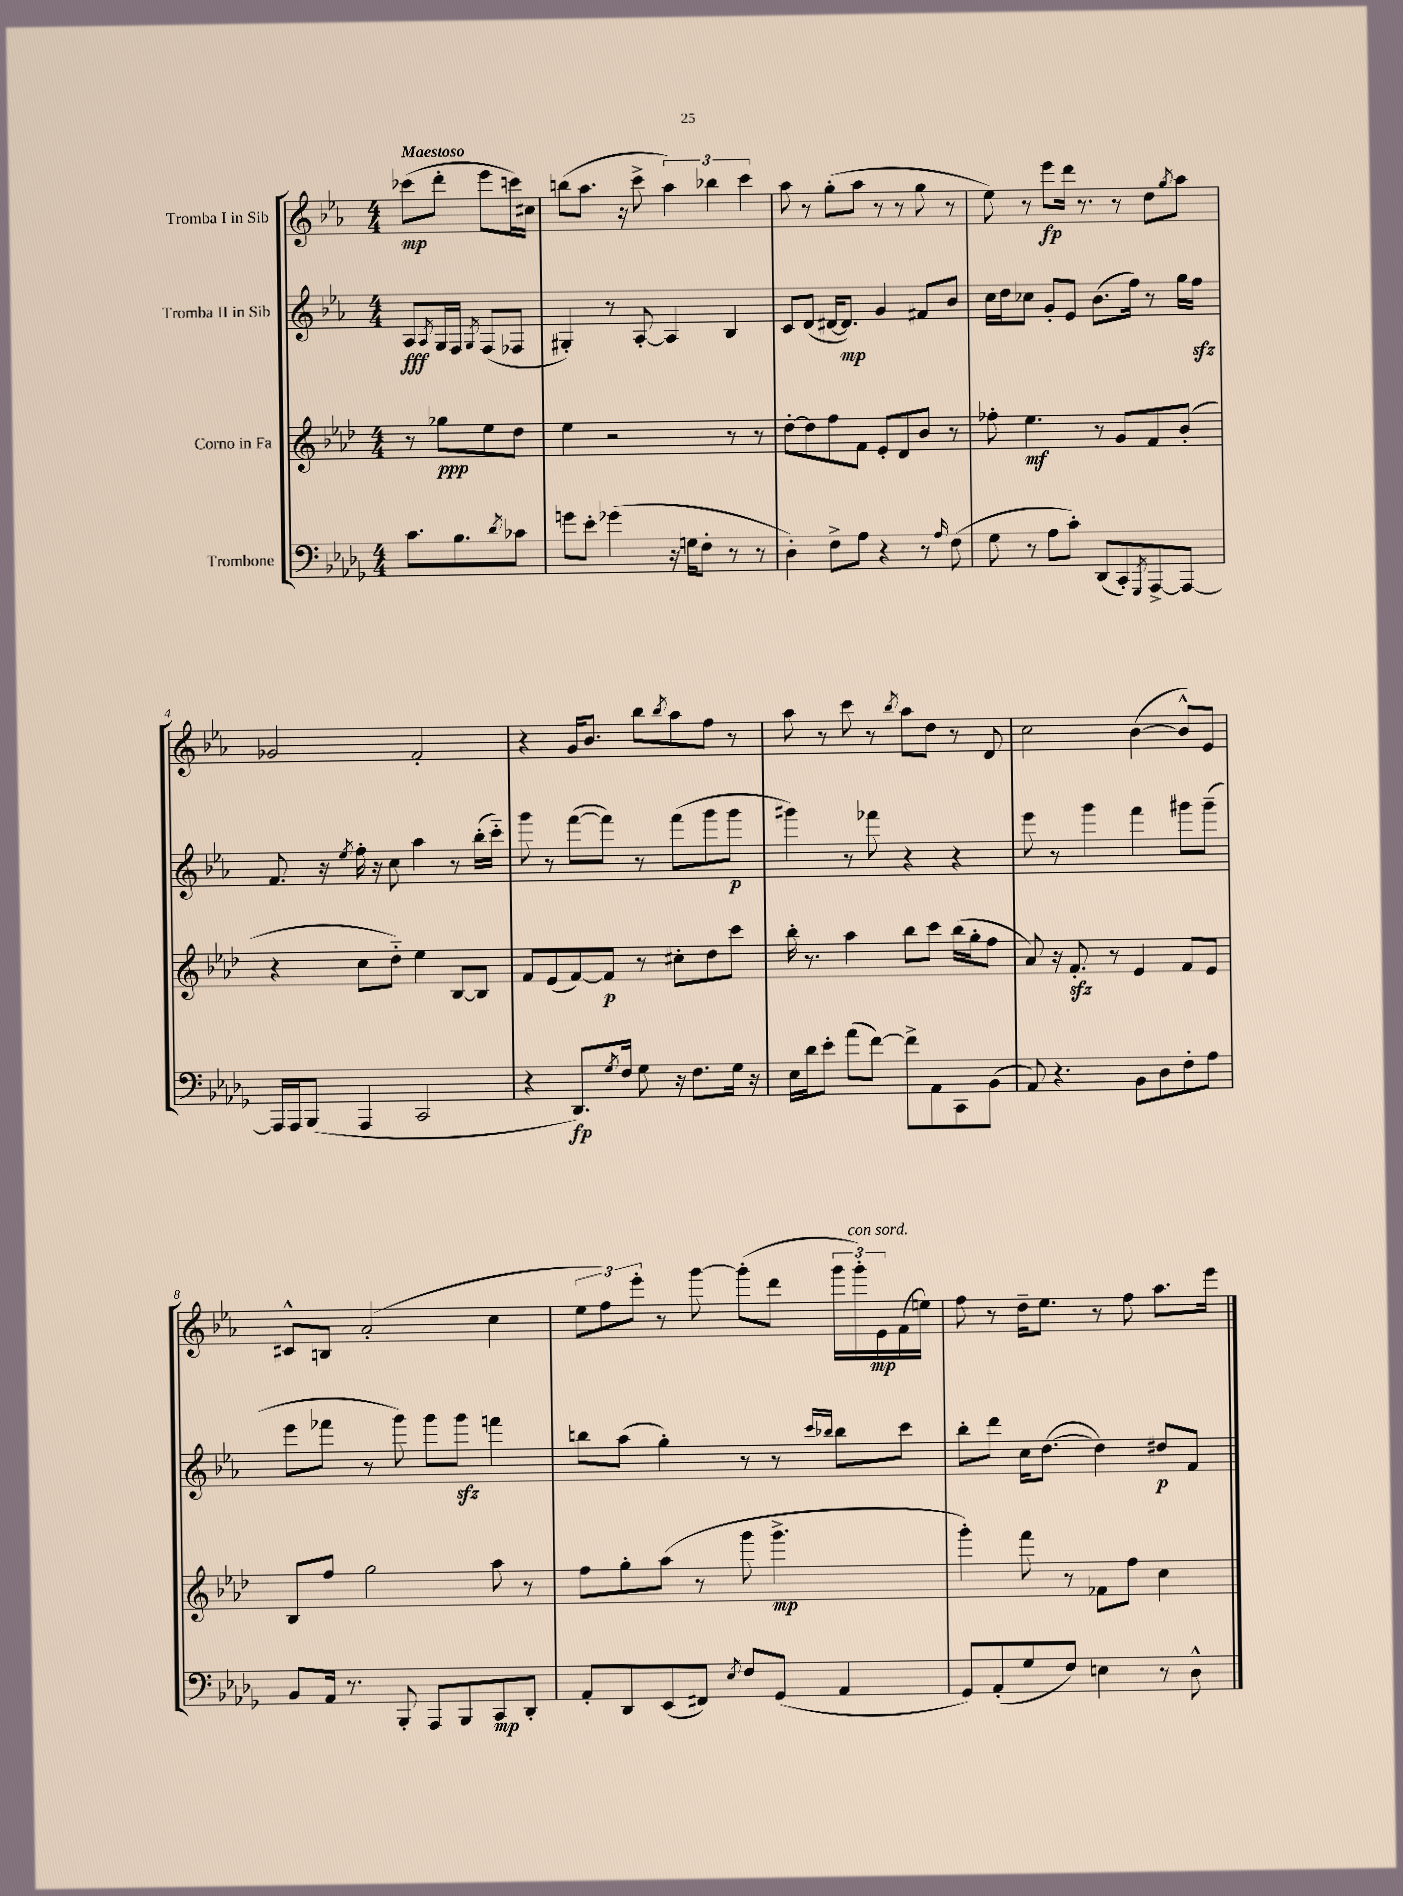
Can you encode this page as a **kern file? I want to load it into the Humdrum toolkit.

**kern	**dynam	**kern	**dynam	**kern	**dynam	**kern	**dynam
*part4	*part4	*part3	*part3	*part2	*part2	*part1	*part1
*staff4	*staff4	*staff3	*staff3	*staff2	*staff2	*staff1	*staff1
*I"Trombone	*	*I"Corno in Fa	*	*I"Tromba II in Sib	*	*I"Tromba I in Sib	*
*clefF4	*	*clefG2	*	*clefG2	*	*clefG2	*
*k[b-e-a-d-g-]	*	*k[b-e-a-d-]	*	*k[b-e-a-]	*	*k[b-e-a-]	*
*M4/4	*	*M4/4	*	*M4/4	*	*M4/4	*
=	=	=	=	=	=	=	=
!	!	!	!	!	!	!LO:TX:a:B:t=Maestoso	!
8.c\L	.	8r	.	8A-/L	fff	(8ccc-X\L	mp
.	.	.	.	8qA-/	.	.	.
.	.	8gg-X\L	ppp	16G/L	.	8ddd'\J	.
8.B-\	.	.	.	16F/JJ	.	.	.
.	.	.	.	8qG/	.	.	.
.	.	8ee-\	.	(8F/L	.	8eee-\L	.
8qd-/	.	.	.	.	.	.	.
8c-X\J	.	8dd-\J	.	8F-X/J	.	16cccn\L)	.
.	.	.	.	.	.	16cc#X\JJ	.
=1	=1	=1	=1	=1	=1	=1	=1
8gn\L	.	4ee-\	.	4G#X'/)	.	(8bbn\L	.
8e-'\J	.	.	.	.	.	8.aa-\J	.
(4g-X\	.	2r	.	8r	.	.	.
.	.	.	.	.	.	16r	.
.	.	.	.	[8A-'/	.	8ccc^\	.
16r	.	.	.	4A-/]	.	6aa-\)	.
16Gn\KL	.	.	.	.	.	.	.
8F'\J	.	.	.	.	.	.	.
.	.	.	.	.	.	6bb-X\	.
8r	.	8r	.	4B-/	.	.	.
.	.	.	.	.	.	6ccc\	.
8r	.	8r	.	.	.	.	.
=2	=2	=2	=2	=2	=2	=2	=2
4D-'\)	.	[8dd-'\L	.	8c/L	.	8aa-\	.
.	.	8dd-\]	.	(8d/J	.	8r	.
8F^\L	.	8ff\	.	[16d#X/KL	.	(8gg'\L	.
.	.	.	.	8.d#/J])	mp	.	.
8A-\J	.	8f\J	.	.	.	8aa-\J	.
4r	.	8e-'/L	.	4g/	.	8r	.
.	.	8d-/	.	.	.	8r	.
8r	.	8b-/J	.	8f#X/L	.	8gg\	.
16qqA-/	.	.	.	.	.	.	.
(8F\	.	8r	.	8b-/J	.	8r	.
=3	=3	=3	=3	=3	=3	=3	=3
8G-\	.	8ff-X'\	.	16cc\LL	.	8ee-\)	.
.	.	.	.	16dd\J	.	.	.
8r	.	4.ee-\	mf	8cc-X\J	.	8r	.
8A-\L	.	.	.	8g'/L	.	8eee-\L	fp
8c'\J)	.	.	.	8e-/J	.	16ddd\Jk	.
.	.	.	.	.	.	8.r	.
(8DD-/L	.	8r	.	(8.b-\L	.	.	.
8CC'/)	.	8g/L	.	.	.	8r	.
.	.	.	.	16ff\Jk)	.	.	.
8qGGG-/	.	.	.	.	.	.	.
[8AAA-^/	.	8f/	.	8r	.	8dd\L	.
.	.	.	.	.	.	8qgg/	.
8AAA-/J_	.	(8b-'/J	.	16gg\LL	.	8aa-\J	.
.	.	.	.	16ffzz\JJ	.	.	.
!!LO:LB:g=z
=4	=4	=4	=4	=4	=4	=4	=4
16AAA-/LL]	.	4r	.	8.f/	.	2g-X/	.
16AAA-/J	.	.	.	.	.	.	.
(8BBB-/J	.	.	.	.	.	.	.
.	.	.	.	16r	.	.	.
.	.	.	.	8qee-/	.	.	.
4AAA-/	.	8cc\L	.	16ff'\	.	.	.
.	.	.	.	16r	.	.	.
.	.	8dd-\J)	.	8cc\	.	.	.
2CC/	.	4ee-\	.	4aa-\	.	2f'/	.
.	.	[8B-/L	.	8r	.	.	.
.	.	8B-/J]	.	(16bb-'\LL	.	.	.
.	.	.	.	16ccc\JJ)	.	.	.
=5	=5	=5	=5	=5	=5	=5	=5
4r	.	8f/L	.	8ggg\	.	4r	.
.	.	(8e-/	.	8r	.	.	.
8.DD-/L)	fp	[8f/)	.	([8fff\L	.	16g/KL	.
.	.	.	.	.	.	8.b-/J	.
.	.	8f/J]	p	8fff\J])	.	.	.
8qG-/	.	.	.	.	.	.	.
16F/Jk	.	.	.	.	.	.	.
8G-\	.	8r	.	8r	.	8bb-\L	.
.	.	.	.	.	.	8qbb-/	.
16r	.	8cc#X'\L	.	(8fff\L	.	8aa-\	.
8.F\L	.	.	.	.	.	.	.
.	.	8dd-\	.	8ggg\	.	8ff\J	.
16G-\Jk	.	8ccc\J	.	8ggg\J	p	8r	.
16r	.	.	.	.	.	.	.
=6	=6	=6	=6	=6	=6	=6	=6
16E-\LL	.	16bb-'\	.	4ggg#X\)	.	8aa-\	.
16d-\J	.	8.r	.	.	.	.	.
8e-'\J	.	.	.	.	.	8r	.
(8a-\L	.	4aa-\	.	8r	.	8ccc\	.
[8f\J)	.	.	.	8fff-X\	.	8r	.
.	.	.	.	.	.	8qbb-/	.
8f^\L]	.	8bb-\L	.	4r	.	8aa-\L	.
8AA-\	.	8ccc\J	.	.	.	8dd\J	.
8CC\	.	(16bb-\LL	.	4r	.	8r	.
.	.	16gg'\J	.	.	.	.	.
(8BB-\J	.	8ff\J	.	.	.	8d/	.
=7	=7	=7	=7	=7	=7	=7	=7
8AA-/)	.	8a-/)	.	8eee-\	.	2cc\	.
4.r	.	16r	.	8r	.	.	.
.	.	8.fzz'/	.	.	.	.	.
.	.	.	.	4ggg\	.	.	.
.	.	8r	.	.	.	.	.
8BB-\L	.	4e-/	.	4fff\	.	([4b-\	.
8D-\	.	.	.	.	.	.	.
8F'\	.	8f/L	.	8ggg#X\L	.	8b-^^/L])	.
8A-\J	.	8e-/J	.	(8ggg#~\J	.	8e-/J	.
!!LO:LB:g=z
=8	=8	=8	=8	=8	=8	=8	=8
8BB-/L	.	8B-/L	.	8eee-\L	.	8c#X^^/L	.
16AA-/Jk	.	8ff/J	.	8fff-X\J	.	8Bn/J	.
8.r	.	.	.	.	.	.	.
.	.	2gg\	.	8r	.	(2a-'/	.
8BBB-'/	.	.	.	8ggg\)	.	.	.
8AAA-/L	.	.	.	8ggg\L	.	.	.
8BBB-/	.	.	.	8gggzz\J	.	.	.
8CC/	mp	8aa-\	.	4fffn\	.	4cc\	.
8DD-'/J	.	8r	.	.	.	.	.
=9	=9	=9	=9	=9	=9	=9	=9
8AA-'/L	.	8ff\L	.	8bbn\L	.	12ee-\L	.
.	.	.	.	.	.	12ff\)	.
8DD-/	.	8gg'\	.	(8aa-\J	.	.	.
.	.	.	.	.	.	12eee-'\J	.
(8EE-/	.	(8aa-\J	.	4gg'\)	.	8r	.
8FF#X/J)	.	8r	.	.	.	[8ggg\	.
8qE-/	.	.	.	.	.	.	.
8F/L	.	8ggg\	.	8r	.	(8ggg'\L]	.
(8GG-/J	.	4.ggg^\	mp	8r	.	8ddd\J	.
.	.	.	.	16qqccc/LL	.	.	.
.	.	.	.	16qqbb-X/JJ	.	.	.
4AA-/	.	.	.	8bb-\L	.	24ggg\LL	.
!	!	!	!	!	!	!LO:TX:a:i:t=con sord.	!
.	.	.	.	.	.	24ggg'\)	.
.	.	.	.	.	.	24e-\	mp
.	.	.	.	8ccc\J	.	(16f\	.
.	.	.	.	.	.	16een\JJ)	.
=10	=10	=10	=10	=10	=10	=10	=10
8GG-/L)	.	4ggg'\)	.	8bb-'\L	.	8ff\	.
(8AA-'/	.	.	.	8ddd\J	.	8r	.
8G-/	.	8fff\	.	16cc\KL	.	16dd~\KL	.
.	.	.	.	([8.dd\J	.	8.ee-\J	.
8F/J)	.	8r	.	.	.	.	.
4En\	.	8f-X\L	.	4dd\])	.	8r	.
.	.	8ff\J	.	.	.	8ff\	.
8r	.	4cc\	.	8dd#X/L	p	8.aa-\L	.
8D-^^\	.	.	.	8f/J	.	.	.
.	.	.	.	.	.	16eee-\Jk	.
==	==	==	==	==	==	==	==
*-	*-	*-	*-	*-	*-	*-	*-
